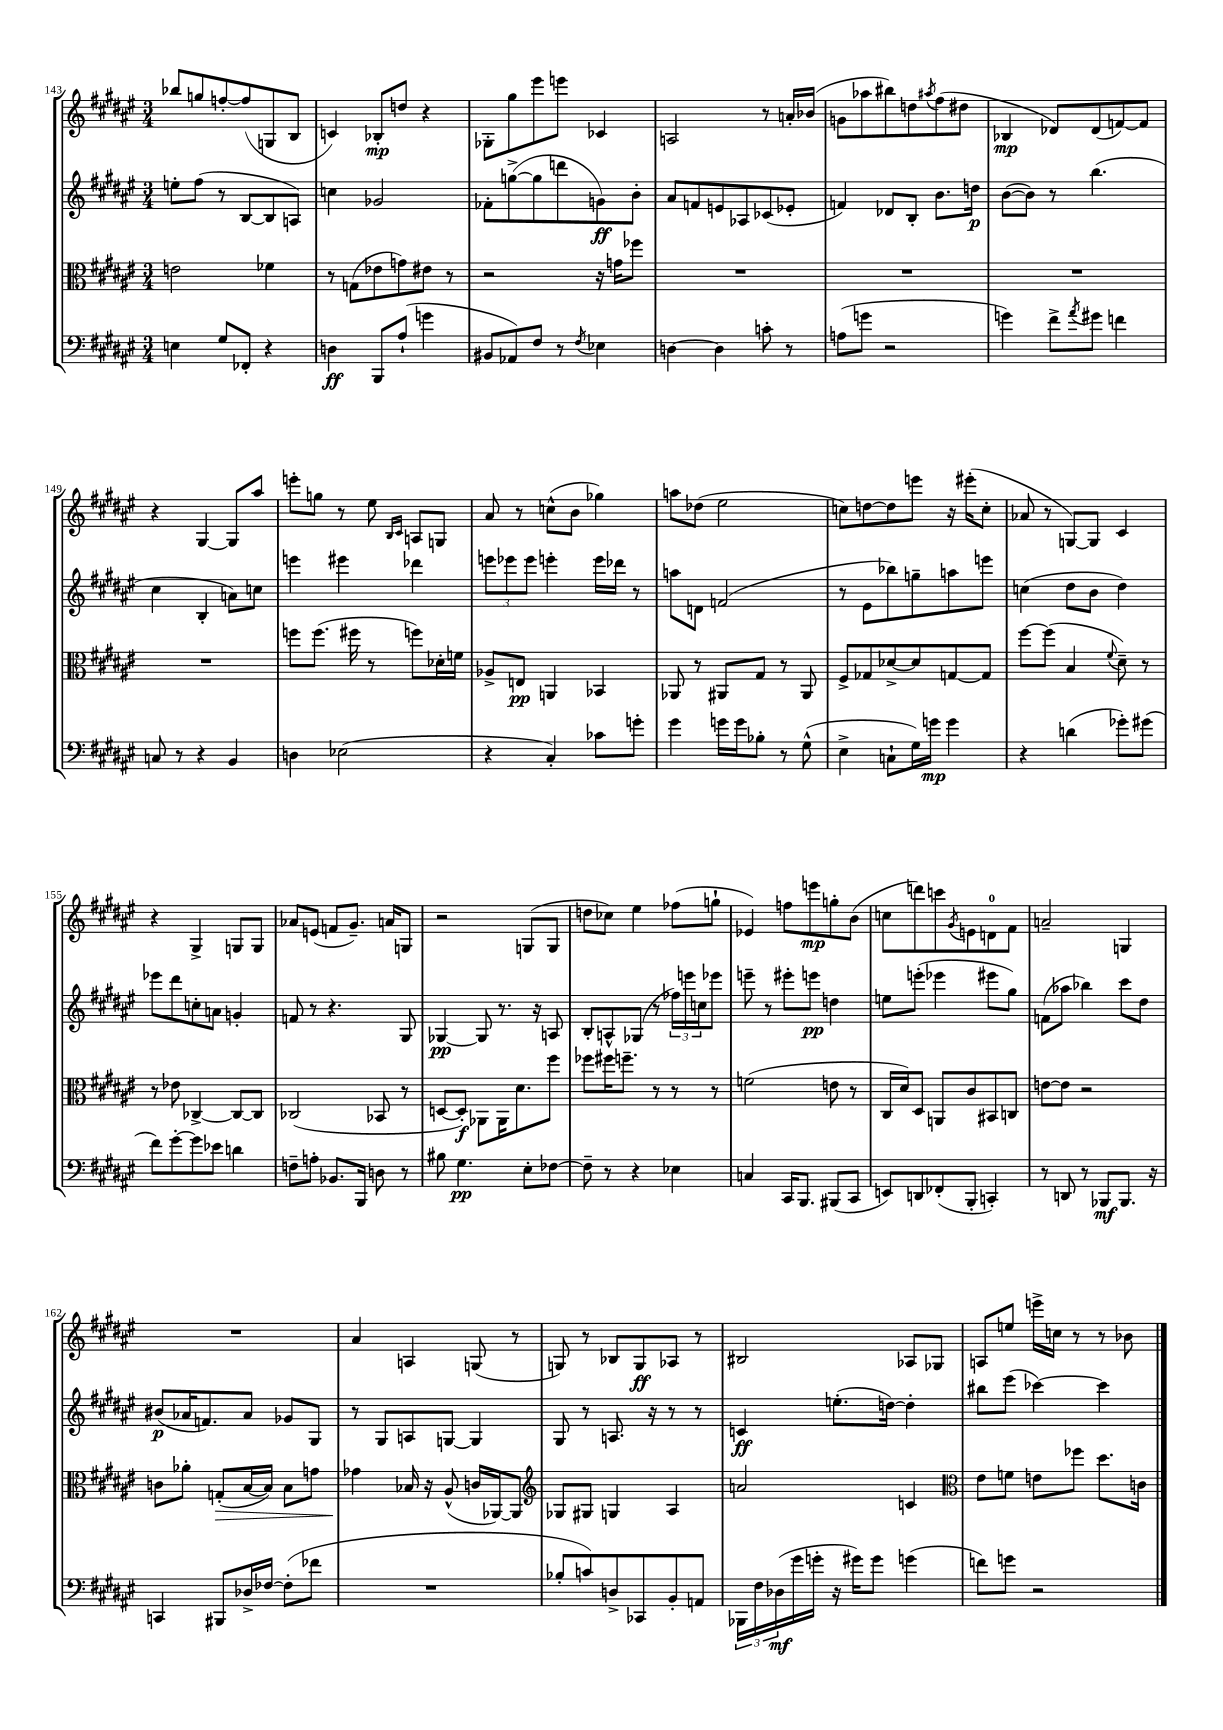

**kern	**kern	**kern	**kern
*staff4	*staff3	*staff2	*staff1
*clefF4	*clefC3	*clefG2	*clefG2
*k[f#c#g#d#a#e#]	*k[f#c#g#d#a#e#]	*k[f#c#g#d#a#e#]	*k[f#c#g#d#a#e#]
*M3/4	*M3/4	*M3/4	*M3/4
4E	2e	8ee'	8bb-
.	.	(8ff#	8gg
8G#	.	8r	[8ff'
8FF-'	.	[8B	(8ff]
4r	4f-	8B]	8G
.	.	8A)	8B
=	=	=	=
4D	8r	4cc	4c)
.	(8G	.	.
8BBB	8e-	2g-	8B-'
(8A#`	8g)	.	8dd
4g	8e#	.	4r
.	8r	.	.
=	=	=	=
8BB#	2r	8f-'	8G-'
8AA-)	.	([8gg^	8gg#
8F#	.	8gg]	8eee#
8r	.	8ddd	8eee
8qF#	.	.	.
4E-	16r	8g)	4c-
.	16g	.	.
.	8ff-	8b'	.
=	=	=	=
[4D	2.r	8a#	2A
.	.	8f	.
4D]	.	8e	.
.	.	8A-	.
8c'	.	(8c-	8r
8r	.	8e-'	16a'
.	.	.	(16b-
=	=	=	=
(8A	2.r	4f)	8g
8g	.	.	8aa-
2r	.	8d-	8bb#)
.	.	8B'	8dd
.	.	.	8qaa#
.	.	8.b	(8ff#
.	.	.	8dd#
.	.	16dd	.
=	=	=	=
4g)	2.r	([8b	4B-
.	.	8b])	.
8f#^	.	8r	8d-)
8qa#	.	.	.
8g#	.	(4.bb	(8d-
4f	.	.	[8f)
.	.	.	8f]
=	=	=	=
8C	2.r	4cc#	4r
8r	.	.	.
4r	.	4B'	[4G#
4BB	.	8a)	8G#]
.	.	8cc	8aa#
=	=	=	=
4D	8ff	4eee	8eee'
.	(8.ff	.	8gg
(2E-	.	4eee#	8r
.	16ff#	.	.
.	8r	.	8ee#
.	.	.	16qqB
.	.	.	16qqc#
.	8ff)	4ddd-	8A
.	16d-'	.	8G
.	16f	.	.
=	=	=	=
4r	8A-^	12eee	8a#
.	.	12eee-	.
.	8E	.	8r
.	.	12eee-	.
4C#')	4AA	4eee'	(8cc^^
.	.	.	8b
8c-	4BB-	16eee	4gg-)
.	.	16ddd-	.
8g'	.	8r	.
=	=	=	=
4g#	8AA-	8aa	8aa
.	8r	8d	(8dd-
16g	8AA#	(2f	2ee#
16g	.	.	.
8B-'	8G#	.	.
8r	8r	.	.
(8G#^^	8AA#	.	.
=	=	=	=
4E#^	8F#^	8r	8cc)
.	8G-	8e#	[8dd
8C`	[8d-^	8bb-)	8dd]
16G#)	8d-]	8gg~	8eee
16g	.	.	.
4g	[8G	8aa	16r
.	.	.	(16eee#'
.	8G]	8eee	8cc'
=	=	=	=
4r	[8ff#	(4cc	8a-
.	(8ff#]	.	8r
(4d	4B	8dd#	[8G)
.	.	8b	8G]
.	8qqf#	.	.
8g-')	8d#~)	4dd#)	4c#
(8g#	8r	.	.
=	=	=	=
8f#)	8r	8eee-	4r
[8g#'	8e-	8ddd#	.
8g#]	[4C-^	8cc'	4G#^
8e-	.	8a	.
4d	8C-_	4g'	8G
.	8C-]	.	8G
=	=	=	=
8F~	(2C-	8f	8a-
8A'	.	8r	(8e
8.BB-	.	4.r	8f
.	.	.	8.g#~)
16BBB	.	.	.
8D	8BB-	.	.
.	.	.	16a
8r	8r	8G#	8G
=	=	=	=
8B#	[8D	[4G-	2r
4.G#	8D'])	.	.
.	8AA-	8G-]	.
.	16AA-	8.r	.
.	8.d#	.	.
8E#'	.	.	(8G
.	.	16r	.
[8F-	8ff#	8A	8G
=	=	=	=
8F-~]	8ff-	8B'	8dd
8r	16ff#	8A^^	8cc-)
.	8.ff~	.	.
4r	.	(8G-	4ee#
.	8r	8r	.
4E-	8r	24ff-)	(8ff-
.	.	24eee	.
.	.	24cc	.
.	8r	8eee-	8gg`
=	=	=	=
4C	(2f	8eee~	4e-)
.	.	8r	.
16CC#	.	8eee#'	8ff
8.BBB	.	.	.
.	.	8eee	8eee
(8BBB#	8e	4dd	8gg'
8CC#	8r	.	(8b
=	=	=	=
8EE)	16C#	8ee	8cc
.	16d#)	.	.
8DD	8D#	(8eee'	8ddd)
(8FF-'	8AA	4eee-	8ccc
.	.	.	8qg#
8BBB'	8c#	.	8e
4CC')	8BB#	8eee#	8d
.	8C	8gg#)	8f#
=	=	=	=
8r	[8e	(8f	2a~
8DD	8e]	8aa-	.
8r	2r	4bb-)	.
8BBB-	.	.	.
8.BBB-	.	8ccc#	4G
.	.	8dd#	.
16r	.	.	.
=	=	=	=
4CC	8c	(8b#	2.r
.	8a-'	16a-	.
.	.	8.f)	.
8BBB#	(8G'	.	.
16D-^	[16B	8a-	.
[16F-	16B])	.	.
(8F-']	8B	8g-	.
8f-	8g	8G#	.
=	=	=	=
2.r	4g-	8r	4a#
.	.	8G#	.
.	16B-	8A	4A
.	16r	.	.
.	(8A#^^	[8G	.
.	16c	4G]	(8G
.	[16AA-)	.	.
.	8AA-]	.	8r
=	=	=	=
*	*clefG2	*	*
8B-'	8G-	8G#	8G)
8c)	8G#	8r	8r
8D^	4G	8.A	8B-
8CC-	.	.	8G
.	.	16r	.
8BB'	4A#	8r	8A-
8AA	.	8r	8r
=	=	=	=
24BBB-	2a	4c	2B#
24F#	.	.	.
(24D-	.	.	.
16g#	.	.	.
16g'	.	.	.
16r	.	(8.ee'	.
16g#)	.	.	.
8g#	.	.	.
.	.	[16dd)	.
(4g	4c	4dd']	8A-
.	.	.	8G-
=	=	=	=
*	*clefC3	*	*
8f)	8e#	8bb#	8A
8g	8f	(8eee#	8ee
2r	8e	[4ccc-)	16eee^
.	.	.	16cc
.	8ff-	.	8r
.	8.dd#	4ccc-]	8r
.	.	.	8b-
.	16c	.	.
==	==	==	==
*-	*-	*-	*-
